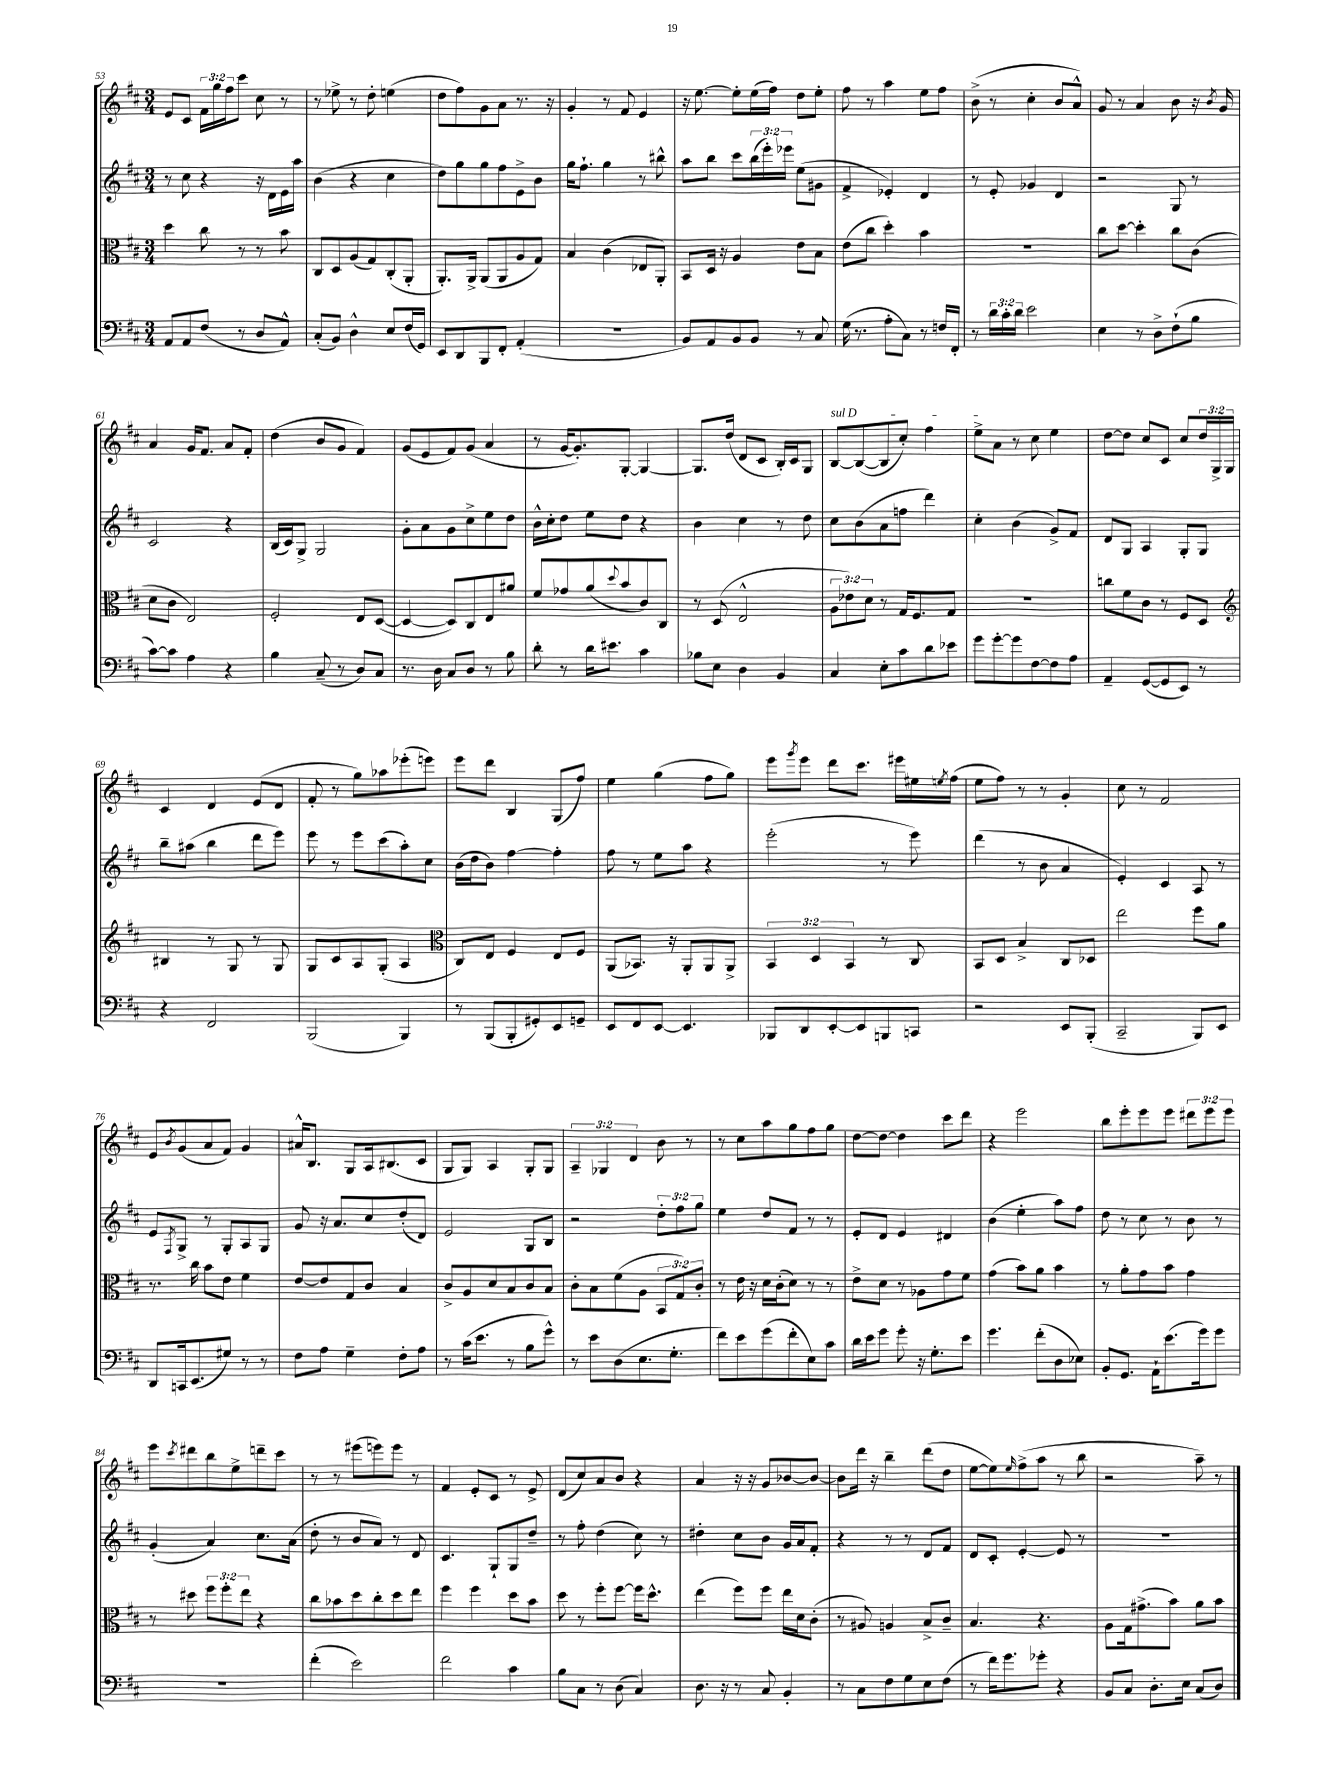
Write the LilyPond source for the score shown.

<<
\new StaffGroup <<
\new Staff = "s0" {
    \clef treble \key d \major \numericTimeSignature \time 3/4 \override Staff.TupletNumber.text = #tuplet-number::calc-fraction-text
    e'8 cis'8 \tuplet 3/2 { fis'16 g''16 fis''16 } cis'''8 cis''8 r8 |
    r8 ees''8-> r8 d''8-. e''4( |
    d''8 fis''8) g'8 a'8 r8. r16 |
    g'4-. r8 fis'8 e'4 |
    r16 e''8.~ e''8-. e''16( fis''16) d''8 e''8-. |
    fis''8 r8 a''4 e''8 fis''8 |
    b'8->( r8 cis''4-. b'8 a'8-^) |
    g'8 r8 a'4 b'8 r16 \acciaccatura { b'8 } g'16 |
    a'4 g'16 fis'8. a'8 fis'8-. |
    d''4( b'8 g'8 fis'4) |
    g'8( e'8 fis'8) g'8( a'4 |
    r8 g'16~ g'8.-.) g8~-. g4~ |
    g8. d''16( d'8 cis'8 b16-.) cis'16 g8 |
    \once \override TextSpanner.bound-details.left.text = \markup { \italic "sul D" } b8~\startTextSpan b8~( b8 cis''8-.) fis''4 |
    e''8-> a'8\stopTextSpan r8 cis''8 e''4 |
    d''8~ d''8 cis''8 cis'8 cis''8 \tuplet 3/2 { d''16 g16-> g16 } |
    cis'4 d'4 e'8( d'8 |
    fis'8-. r8 g''8) aes''8 ees'''8-.( e'''8) |
    e'''8 d'''8 b4 g8( fis''8) |
    e''4 g''4( fis''8 g''8) |
    e'''8 \acciaccatura { g'''8 } e'''8 d'''8 cis'''8. eis'''16 eis''16 \acciaccatura { e''8 } fis''16( |
    e''8 fis''8) r8 r8 g'4-. |
    cis''8 r8 fis'2 |
    e'8 \acciaccatura { b'8 } g'8( a'8 fis'8) g'4 |
    ais'16-^ b8. g8 a16 bis8.( cis'8 |
    g8 g8) a4 g8-. g8 |
    \tuplet 3/2 { a4-- ges4 d'4 } b'8 r8 |
    r8 cis''8 a''8 g''8 fis''8 g''8 |
    d''8~ d''8~ d''4 cis'''8 d'''8 |
    r4 e'''2 |
    b''8 e'''8-. e'''8 e'''8 \tuplet 3/2 { dis'''8 e'''8 e'''8 } |
    e'''8 \acciaccatura { cis'''8 } dis'''8 b''8 e''8-> d'''8-- cis'''8 |
    r8 r8 eis'''8( e'''8) e'''8 r8 |
    fis'4 e'8-. cis'8 r8 e'8-> |
    d'8( cis''8) a'8 b'8 r4 |
    a'4 r16 r16 g'8 bes'8~ bes'8~ |
    bes'8 d'''16 r16 b''4-- d'''8( d''8 |
    e''8~ e''8) \grace { e''16 } fis''8->( a''8 r8 b''8 |
    r2 a''8--) r8 \bar "|." |
}
\new Staff = "s1" {
    \clef treble \key d \major \numericTimeSignature \time 3/4 \override Staff.TupletNumber.text = #tuplet-number::calc-fraction-text
    r8 cis''8 r4 r16 d'16 e'16 a''16 |
    b'4( r4 cis''4 |
    d''8) g''8 g''8 fis''8 e'8-> b'8 |
    g''16 fis''8.-! g''4 r8 bis''8-^ |
    a''8 b''8 cis'''8 \tuplet 3/2 { b''16( e'''16-.) ees'''16 } e''8( gis'8 |
    fis'4-> ees'4-.) d'4 |
    r8 e'8-. ges'4 d'4 |
    r2 g8 r8 |
    cis'2 r4 |
    b16( cis'16) g8-> g2 |
    g'8-. a'8 g'8 cis''8-> e''8 d''8 |
    b'16-^ cis''16-. d''8 e''8 d''8 r4 |
    b'4 cis''4 r8 d''8 |
    cis''8 b'8( a'8 f''8 d'''4) |
    cis''4-. b'4( g'8->) fis'8 |
    d'8 g8 a4 g8-. g8 |
    b''8-- ais''8( b''4 d'''8 e'''8) |
    e'''8 r8 e'''8 cis'''8( a''8-.) cis''8 |
    b'16( d''16 b'8) fis''4~ fis''4-. |
    fis''8 r8 e''8 a''8 r4 |
    e'''2-.( r8 e'''8) |
    d'''4( r8 b'8 a'4 |
    e'4-.) cis'4 a8 r8 |
    e'8 \acciaccatura { fis8 } g8-> r8 g8-. a8 g8 |
    g'8 r16 a'8. cis''8 d''8-.( d'8) |
    e'2 g8 b8 |
    r2 \tuplet 3/2 { d''8-. fis''8 g''8 } |
    e''4 d''8 fis'8 r8 r8 |
    e'8-. d'8 e'4 dis'4 |
    b'4( e''4-. a''8) fis''8 |
    d''8 r8 cis''8 r8 b'8 r8 |
    g'4-.( a'4) cis''8. a'16( |
    d''8-. r8 b'8 a'8) r8 d'8 |
    cis'4. g8-! g8 d''8-- |
    r8 fis''8-. d''4( cis''8) r8 |
    dis''4-. cis''8 b'8 g'16 a'16 fis'8-. |
    r4 r8 r8 d'8 fis'8 |
    d'8 cis'8-. e'4~-. e'8 r8 |
    R2. \bar "|." |
}
\new Staff = "s2" {
    \clef alto \key d \major \numericTimeSignature \time 3/4 \override Staff.TupletNumber.text = #tuplet-number::calc-fraction-text
    d''4 cis''8 r8 r8 b'8 |
    cis8 d8 a8( g8) cis8-.( a,8-. |
    a,8.-.) a,16-> a,8( a,8 a8 g8) |
    b4 cis'4( ees8 a,8-.) |
    b,8 d16 r16 a4 e'8 b8 |
    e'8( cis''8 d''4-.) b'4 |
    R2. |
    cis''8 d''8~ d''4-. cis''8 cis'8( |
    d'8 cis'8 e2) |
    fis2-. e8 d8~( |
    d4~ d8) cis8 e8 ais'8 |
    fis'8 ges'8 a'8( \appoggiatura { d''8 } b'8 cis'8) cis8 |
    r8 d8( e2-^ |
    \tuplet 3/2 { a8 ees'8) d'8 } r8 g16 fis8. g8 |
    R2. |
    c''8 fis'8 cis'8 r8 fis8 d8 |
    \clef treble bis4 r8 g8 r8 g8 |
    g8 cis'8 a8 g8-.( a4 |
    \clef alto cis8) e8 fis4 e8 fis8 |
    a,8( bes,8.) r16 a,8-. a,8 a,8-> |
    \tuplet 3/2 { b,4 d4 b,4 } r8 cis8 |
    b,8 d8 b4-> cis8 des8 |
    e''2 fis''8 a'8 |
    r8. cis''16 b'8 e'8 fis'4 |
    e'8~ e'8 g8 cis'8 b4 |
    cis'8-> a8 d'8 b8 cis'8 b8 |
    cis'8-. b8 fis'8( a8 \tuplet 3/2 { b,8 g8) cis'8-. } |
    r8 e'16 r16 d'16 cis'16-.( d'8) r8 r8 |
    e'8-> d'8 r8 aes8 g'8 fis'8 |
    g'4( b'8) a'8 b'4 |
    r8 a'8-. g'8 b'8 g'4 |
    r8 dis''8 \tuplet 3/2 { fis''8 fis''8-. e''8 } r4 |
    cis''8 bes'8 d''8 cis''8-. d''8 e''8 |
    fis''4 fis''4 d''8 b'8 |
    d''8 r8 fis''8-. fis''8~ fis''16 d''8.-^ |
    e''4( fis''8) fis''8 e''16 d'16 cis'8-.( |
    r8 ais8) a4 b8-> cis'8-- |
    b4. r4. |
    a8 g16 gis'8.->( b'8) a'8 b'8 \bar "|." |
}
\new Staff = "s3" {
    \clef bass \key d \major \numericTimeSignature \time 3/4 \override Staff.TupletNumber.text = #tuplet-number::calc-fraction-text
    a,8 a,8 fis8( r8 d8 a,8-^) |
    cis8-.( b,8) d4-^ e8 fis16( g,16) |
    e,8 d,8 b,,8 fis,8-. a,4-.( |
    R2. |
    b,8) a,8 b,8 b,8 r8 cis8 |
    g16( r8. a8-. cis8) r8 f16 fis,16-. |
    r8 \tuplet 3/2 { d'16 cis'16-. d'16 } e'2 |
    e4 r8 d8-> fis8-!( b8 |
    cis'8~) cis'8 a4 r4 |
    b4 cis8--( r8 d8) cis8 |
    r8. d16 cis8 d8 r8 b8 |
    d'8-. r8 d'16 eis'8. cis'4 |
    bes8 e8 d4 b,4 |
    cis4 e8-. cis'8 d'8 ees'8 |
    g'8 g'8~-. g'8 fis8~ fis8 a8 |
    a,4-- g,8~( g,8 e,8) r8 |
    r4 fis,2 |
    b,,2( b,,4) |
    r8 b,,8( b,,8-. gis,8-.) e,8 g,8-- |
    e,8 fis,8 e,8~ e,4. |
    bes,,8 d,8 e,8~-. e,8 b,,8 c,8 |
    r2 e,8 b,,8-.( |
    cis,2-- b,,8) e,8 |
    d,8 c,16 e,8.( gis8) r8 r8 |
    fis8 a8 g4-- fis8-. a8 |
    r8 cis'16( e'8. r8 b8 g'8-^) |
    r8 e'8 d8( e8. g8.-. |
    fis'8) e'8 g'8( fis'8-. e8) cis'8 |
    d'16 e'16 g'8 g'8-. r16 g8.-. e'8 |
    g'4. fis'8-.( d8 ees8) |
    b,8-. g,8. a,16-! e'8.( g'16) g'8 |
    R2. |
    fis'4-.( e'2) |
    fis'2 cis'4 |
    b8 cis8 r8 d8( cis4) |
    d8. r16 r8 cis8 b,4-. |
    r8 cis8 fis8 g8 e8 fis8( |
    r8 fis'16) g'8. ges'8-. r4 |
    b,8 cis8 d8.-. e16 cis8( d8) \bar "|." |
}
>>
>>
\layout { \context { \Score currentBarNumber = #53 } }
